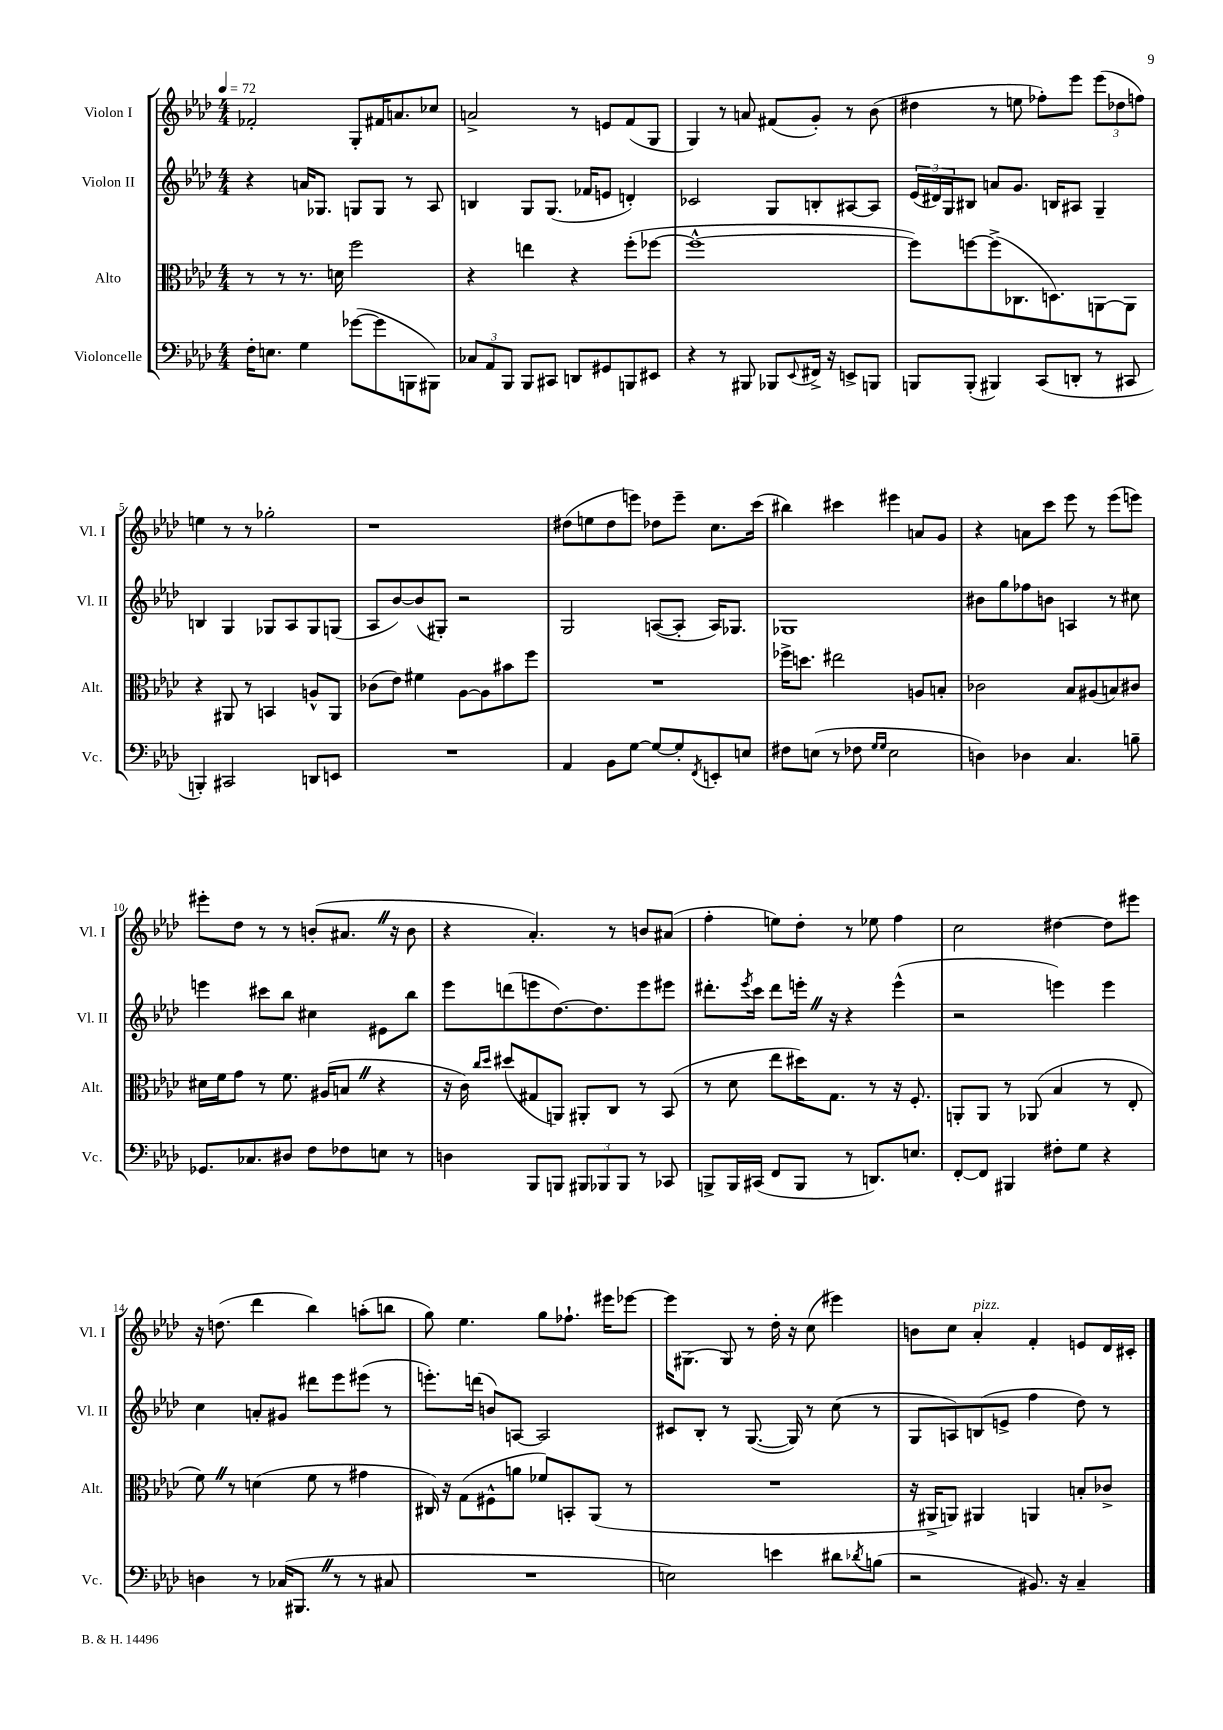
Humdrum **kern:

**kern	**kern	**kern	**kern
*part4	*part3	*part2	*part1
*staff4	*staff3	*staff2	*staff1
*I"Violoncelle	*I"Alto	*I"Violon II	*I"Violon I
*I'Vc.	*I'Alt.	*I'Vl. II	*I'Vl. I
*clefF4	*clefC3	*clefG2	*clefG2
*k[b-e-a-d-]	*k[b-e-a-d-]	*k[b-e-a-d-]	*k[b-e-a-d-]
*M4/4	*M4/4	*M4/4	*M4/4
*MM72	*MM72	*MM72	*MM72
=1	=1	=1	=1
16F'\KL	8r	4r	2f-X'/
8.En\J	.	.	.
.	8r	.	.
4G\	8.r	16an/KL	.
.	.	8.G-X/J	.
.	16dn\	.	.
([8g-X\L	2ff\	8Gn/L	8G'/L
8g-\]	.	8G/J	16f#X/K
.	.	.	8.an/
8BBBn\	.	8r	.
8BBB#X\J)	.	8A-/	8cc-X/J
=2	=2	=2	=2
12C-X/L	4r	4Bn/	2an^/
12AA-/	.	.	.
12BBB-/J	.	.	.
8BBB-/L	4een\	8G/L	.
8CC#X/J	.	(8.G/J	.
8DDn/L	4r	.	8r
.	.	16f-X/KL	.
8GG#X/	.	8en/J	8en/L
8BBBn/	(8ff'\L	4dn'/)	(8f/
8EE#X/J	[8ff-X\J	.	8G/J
=3	=3	=3	=3
4r	1ff-^^_	2c-X/	4G/)
8r	.	.	8r
8BBB#X/	.	.	8an/
8BBB-X/L	.	8G/L	(8f#X/L
8qqEE-/	.	.	.
16FF#X^/Jk	.	8Bn'/	8g'/J)
16r	.	.	.
8EEn^/L	.	[8A#X/	8r
8BBBn/J	.	8A#/J]	(8b-\
=4	=4	=4	=4
8BBBn/L	8ff-\L])	(24e-/LL	4dd#X\
.	.	24d#X/)	.
.	.	24G/J	.
(8BBB'/J	[8ffn\	8B#X/J	.
4BBB#X/)	(8ff^\]	8an/L	8r
.	8.C-X\	8.g/J	8een\
(8CC/L	.	.	8ff-X'\L)
.	8.Dn\)	16Bn/KL	.
8DDn'/J	.	8A#X/J	8eee-\J
8r	[8AAn\	4G~/	(12eee-\L
.	.	.	12dd-X\
8CC#X/	8AA\J]	.	.
.	.	.	12ffn\J)
!!LO:LB:g=z
=5	=5	=5	=5
4BBBn'/)	4r	4Bn/	4een\
2CC#X/	8AA#X/	4G/	8r
.	8r	.	8r
.	4BBn/	8G-X/L	2gg-X'\
.	.	8A-/	.
8DDn/L	8An^^/L	8G-/	.
8EEn/J	8AA#/J	(8Gn/J	.
=6	=6	=6	=6
1r	(8c-X\L	8A-/L	1r
.	8e-\J)	[8b-/)	.
.	4f#X\	(8b-/]	.
.	.	8G#X'/J)	.
.	[8A-\L	2r	.
.	8A-\]	.	.
.	8b#X\	.	.
.	8ff\J	.	.
=7	=7	=7	=7
4AA-/	1r	2G/	(8dd#X\L
.	.	.	8een\
8BB-\L	.	.	8dd#\
[8G\J	.	.	8eeen\J)
8G/L_	.	([8An/L	8dd-X\L
8G'/]	.	8A'/J]	8eee~\J
8qFF/	.	.	.
8EEn'/	.	16A/KL)	8.cc\L
.	.	8.G-X/J	.
8En/J	.	.	.
.	.	.	(16ccc\Jk
=8	=8	=8	=8
8F#X\L	16ff-X^\KL	1G-X	4bb#X\)
.	8.ddn\J	.	.
(8En\J	.	.	.
8r	2ee#X\	.	4ccc#X\
8F-X\	.	.	.
16qqG/LL	.	.	.
16qqG/JJ	.	.	.
2E\	.	.	4eee#X\
.	8An/L	.	8an/L
.	8Bn'/J	.	8g/J
=9	=9	=9	=9
4Dn\)	2c-X\	8b#X\L	4r
.	.	8gg\	.
4D-X\	.	8ff-X\	8an\L
.	.	8bn\J	8ccc\J
4.C/	8B-/L	4An/	8eee-\
.	(8A#X/	.	8r
.	8Bn/)	8r	(8eee-\L
8Bn~\	8c#X/J	8cc#X\	8eeen\J)
!!LO:LB:g=z
=10	=10	=10	=10
8.GG-X/L	16d#X\LL	4eeen\	8eee#X'\L
.	16f\J	.	.
.	8g\J	.	8dd-\J
8.C-X/	.	.	.
.	8r	8ccc#X\L	8r
8D#X/J	8.f\	8bb-\J	8r
8F\L	.	4cc#X\	(8bn'/L
.	(16A#X/KL	.	.
8F-X\	8BnZ/J	.	8.a#XZ/J
8En\J	4r	8e#X\L	.
.	.	.	16r
8r	.	8bb-\J	8b\
=11	=11	=11	=11
4Dn\	16r	8eee-\L	4r
.	16c\)	.	.
.	16qqcc/LL	.	.
.	16qqdd-/JJ	.	.
.	(8dd#X/L	(8dddn\	.
8BBB-/L	8G#X/	8eeen\	4.a-'/)
8BBBn/J	8AAn/J)	[8.dd-\)	.
12BBB#X/L	8AA#X'/L	.	.
.	.	8.dd-\]	.
12BBB-X/	.	.	.
.	8C/J	.	8r
12BBB-/J	.	.	.
8r	8r	8eee\	8bn/L
8CC-X/	(8BB-/	8eee#X\J	(8a#X/J
=12	=12	=12	=12
8BBBn^/L	8r	8.ddd#X'\L	4ff'\
16BBB/L	8d-\	.	.
.	.	8qeee-/	.
(16CC#X/JJ	.	16ccc\Jk	.
8FF/L	8ee-\L	8ddd#\L	8een\L)
8BBB/J	16dd#X\K)	16eeen'Z\Jk	8dd-'\J
.	8.G\J	16r	.
8r	.	4r	8r
8.DDn/L)	8r	.	8ee-X\
.	16r	(4eee^^\	4ff\
8.En/J	8.F'/	.	.
=13	=13	=13	=13
[8FF'/L	8AAn'/L	2r	2cc\
8FF/J]	8AA/J	.	.
4BBB#X/	8r	.	.
.	(8AA-X/	.	.
8F#X'\L	4B-/	4eeen\)	[4dd#X\
8G\J	.	.	.
4r	8r	4eee\	8dd#\L]
.	8E-'/	.	8eee#X\J
!!LO:LB:g=z
=14	=14	=14	=14
4Dn\	8fZ\)	4cc\	16r
.	.	.	(8.ddn\
.	8r	.	.
8r	(4dn\	8an'/L	4ddd-\
(16C-X/KL	.	8g#X/J	.
8.BBB#XZ/J	.	.	.
.	8f\	8ddd#X\L	4bb-\)
8r	8r	8eee-\	.
8r	4g#X\	(8eee#X\J	(8aan'\L
8C#X/	.	8r	8bbn\J
=15	=15	=15	=15
1r	16C#X/)	8.eeen'\L)	8gg\)
.	16r	.	.
.	(8G\L	.	4.ee-\
.	.	(16dddn\Jk	.
.	8F#X^^\	8bn/L)	.
.	8an\J	[8An/J	.
.	8f-X/L)	2A/]	8gg\L
.	8BBn'/	.	8.ff-X`\J
.	(8AA-/J	.	.
.	.	.	16eee#X\KL
.	8r	.	[8eee-X\J
=16	=16	=16	=16
2En\)	1r	8c#X/L	16eee-\KL]
.	.	.	(8.G#X\J
.	.	8B-'/J	.
.	.	8r	8G#/)
.	.	([8.G/	8r
4en\	.	.	16dd-'\
.	.	16G/])	16r
.	.	8r	(8cc\
8d#X\L	.	(8cc\	4eee#X\)
8qd-X/	.	.	.
(8Bn\J	.	8r	.
=17	=17	=17	=17
2r	16r	8G/L	8bn\L
.	16AA#X^/KL	.	.
.	8AAn/J)	8An/)	8cc\J
!	!	!	!LO:TX:a:i:t=pizz.
.	4AA#X/	(8Bn/	4a-'/
.	.	8en^/J	.
8.BB#X/)	4AAn/	4ff\	4f'/
16r	.	.	.
4C~/	8Bn'/L	8dd-\)	8en/L
.	8c-X^/J	8r	16d-/L
.	.	.	16c#X'/JJ
==	==	==	==
*-	*-	*-	*-
